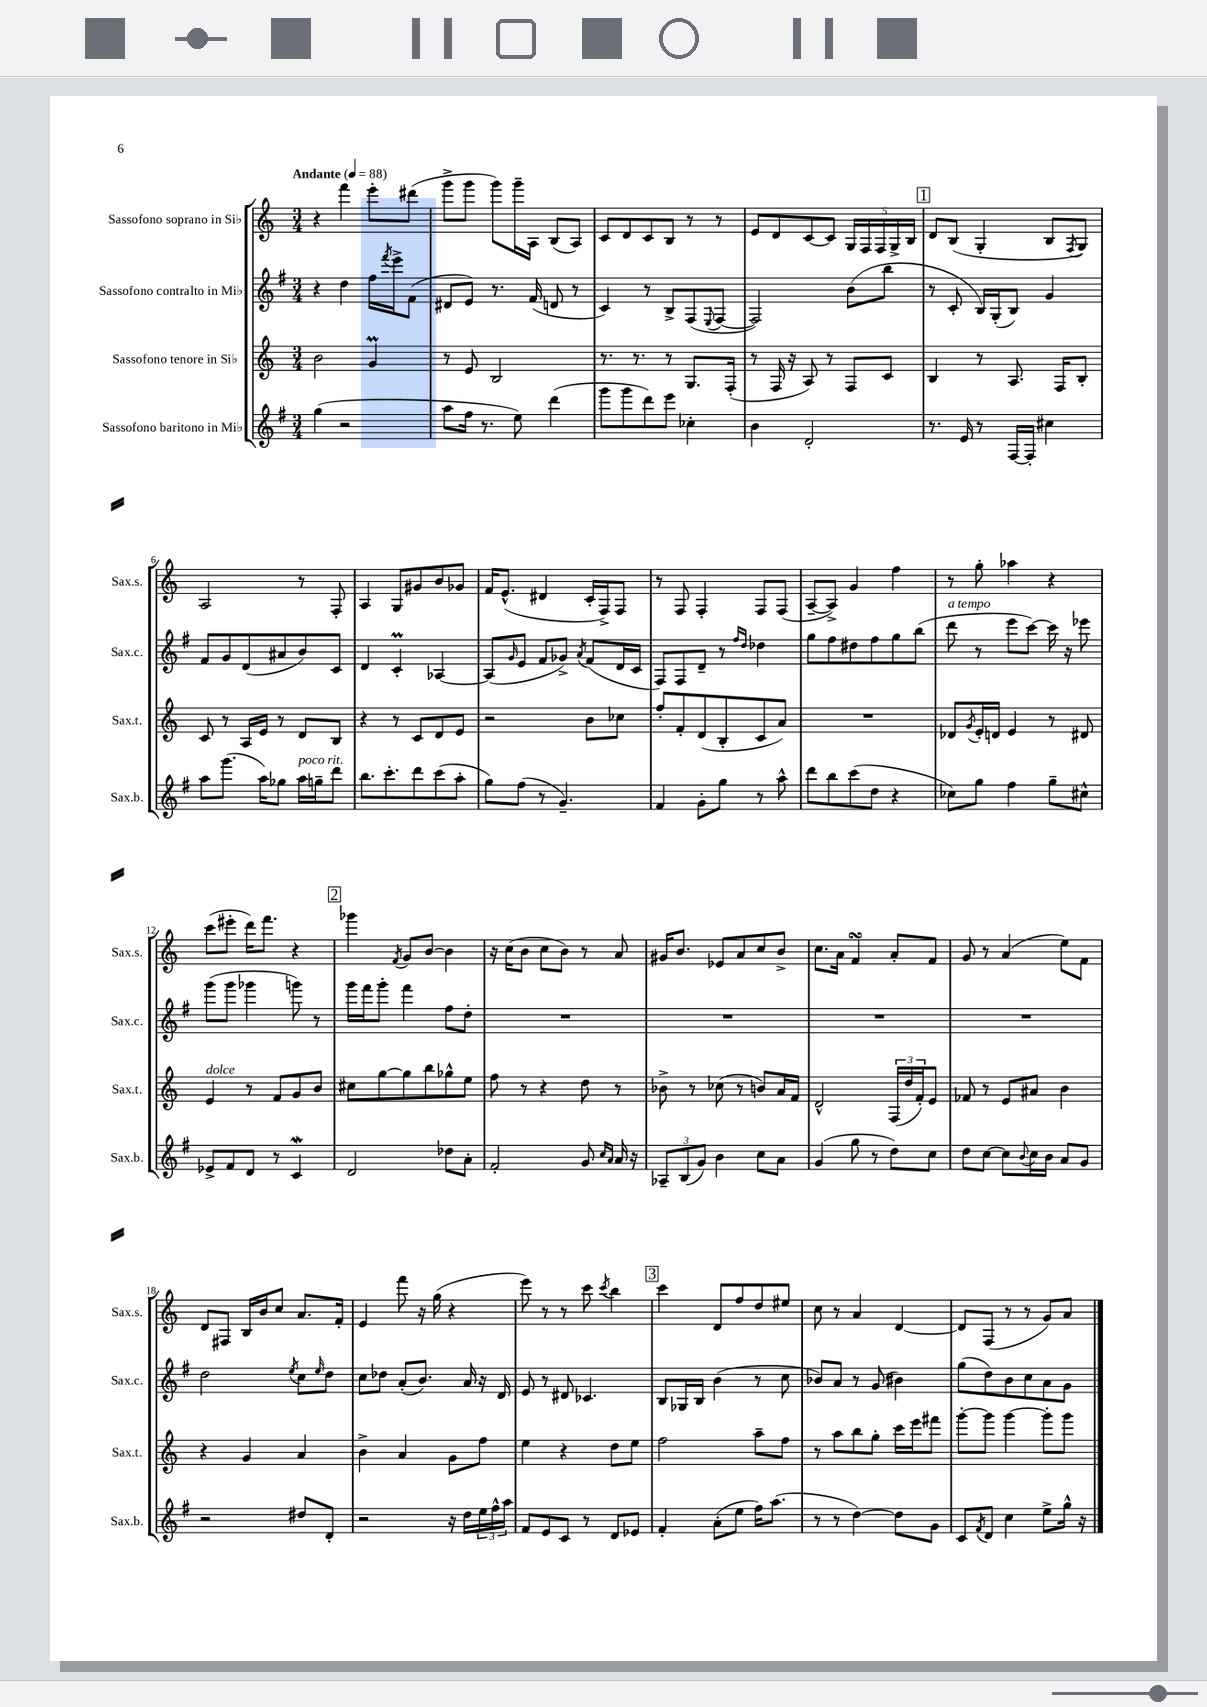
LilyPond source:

<<
\new StaffGroup <<
\new Staff = "s0" \with { instrumentName = "Sassofono soprano in Sib" shortInstrumentName = "Sax.s." } {
    \clef treble \key c \major \numericTimeSignature \time 3/4 \tempo "Andante" 4 = 88
    r4 f'''4 e'''8-. dis'''8( |
    g'''8-> g'''8 g'''8) g'''16-- a16 b8( a8) |
    c'8 d'8 c'8 b8 r8 r8 |
    e'8 d'8 c'8~ c'8 \tuplet 5/4 { g16 f16 f16 g16-> b16 } |
    \mark \markup { \box "1" } d'8 b8( g4-. b8 \acciaccatura { f8 } g8) |
    a2 r8 f8-. |
    a4 g8 gis'8 b'8 ges'8 |
    f'16 e'8.-^( dis'4 c'16-. f16->) f8 |
    r8 f8 f4-. f8 f8( |
    a8~-- a8->) g'4 f''4 |
    r8 g''8-. aes''4 r4 |
    c'''8( eis'''8-. d'''16) f'''8. r4 |
    \mark \markup { \box "2" } ges'''4 \acciaccatura { f'8 } g'8 b'8~ b'4 |
    r16 c''16( b'8 c''8 b'8) r8 a'8 |
    gis'16 b'8. ees'8 a'8 c''8 b'8-> |
    c''8. a'16 f'4\turn a'8-. f'8 |
    g'8 r8 a'4( e''8) f'8 |
    d'8 fis8 b16 b'16 c''8 a'8. f'16-. |
    e'4 f'''8 r16 g''16( r4 |
    e'''8) r8 r8 c'''8 \acciaccatura { c'''8 } b''4 |
    \mark \markup { \box "3" } c'''4 d'8 f''8 d''8 eis''8 |
    c''8 r8 a'4 d'4~ |
    d'8 f8( r8 r8 g'8) a'8 \bar "|." |
}
\new Staff = "s1" \with { instrumentName = "Sassofono contralto in Mib" shortInstrumentName = "Sax.c." } {
    \clef treble \key g \major \numericTimeSignature \time 3/4
    r4 d''4 fis''16 \acciaccatura { fis'''8 } e'''16-> fis'8( |
    dis'8 e'8) r8. fis'16( d'8 r8 |
    c'4) r8 b8-> fis8( \appoggiatura { e8 } fis8~ |
    fis2) b'8( b''8 |
    \mark \markup { \box "1" } r8 c'8-. b16) g16-.( b8) g'4 |
    fis'8 g'8 d'8( ais'8 b'8) c'8 |
    d'4 c'4-.\prall aes4~ |
    aes8( \grace { g'16 } e'8 fis'8 ges'8->) \acciaccatura { a'8 } fis'8( d'16 c'16 |
    fis8) fis8 d'8-- r8 \grace { fis''16 d''16 } des''4 |
    g''8 fis''8 dis''8 fis''8 g''8 b''8( |
    d'''8^\markup { \italic "a tempo" } r8 e'''8 c'''8~) c'''16 r16 ees'''8 |
    g'''8( g'''8 ges'''4 g'''8) r8 |
    \mark \markup { \box "2" } g'''16 fis'''16 g'''8-. fis'''4 fis''8 d''8-. |
    R2. |
    R2. |
    R2. |
    R2. |
    d''2 \acciaccatura { e''8 } c''8 \grace { e''16 } d''8 |
    c''8 des''8 a'8-.( b'8.) a'16 r16 d'16 |
    e'8 r8 dis'8 ces'4. |
    \mark \markup { \box "3" } b8 ges16 b16 b'4( r8 c''8 |
    bes'8) a'8 r8 g'8( bis'4) |
    g''8( d''8) b'8 c''8 a'8 g'8 \bar "|." |
}
\new Staff = "s2" \with { instrumentName = "Sassofono tenore in Sib" shortInstrumentName = "Sax.t." } {
    \clef treble \key c \major \numericTimeSignature \time 3/4
    b'2 g'4\prall |
    r8 e'8 b2 |
    r8. r8. r8 g8. f16-.( |
    r8 f16 r16 a8) r8 f8 c'8 |
    \mark \markup { \box "1" } b4 r8 a8. f16 b8-. |
    c'8 r8 a16 e'16 r8 d'8 b8 |
    r4 r8 c'8 d'8 e'8 |
    r2 b'8 ces''8 |
    f''8-. f'8-. d'8( b8-. c'8 a'8) |
    R2. |
    des'8 \acciaccatura { g'8 } e'16-. d'16 e'4 r8 dis'8 |
    e'4^\markup { \italic "dolce" } r8 f'8 g'8 b'8 |
    \mark \markup { \box "2" } cis''8 g''8~ g''8 b''8 ges''8-^ e''8 |
    f''8 r8 r4 d''8 r8 |
    bes'8-> r8 ces''8( r8 b'8) a'16 f'16 |
    d'2-^ \tuplet 3/2 { f16( d''16 f'16-.) } e'8 |
    fes'8 r8 e'8 ais'8 b'4 |
    r4 g'4 a'4 |
    b'4-> a'4 g'8 f''8 |
    e''4 r4 d''8 e''8 |
    \mark \markup { \box "3" } f''2 a''8-- f''8 |
    r8 a''8 b''8 g''8-. c'''16 e'''16 fis'''8 |
    g'''8~-. g'''8 g'''4~ g'''8-. g'''8 \bar "|." |
}
\new Staff = "s3" \with { instrumentName = "Sassofono baritono in Mib" shortInstrumentName = "Sax.b." } {
    \clef treble \key g \major \numericTimeSignature \time 3/4
    g''4( r2 |
    a''8 fis''16 r8. e''8) d'''4( |
    g'''8 g'''8 d'''8) e'''8 ces''4-. |
    b'4 d'2-. |
    \mark \markup { \box "1" } r8. e'16 r8 fis16~ fis16-. cis''4 |
    a''8 g'''8.( a''16) ges''8 a''16^\markup { \italic "poco rit." } g''16-- d'''8 |
    b''8. c'''8.-. d'''8 c'''8( a''8-. |
    g''8) fis''8( r8 g'4.--) |
    fis'4 g'8-. g''8 r8 a''8-^ |
    d'''8 b''8 c'''8( d''8 r4 |
    ces''8) g''8 fis''4 g''8-- cis''8-^ |
    ees'8-> fis'8 d'8 r8 c'4\mordent |
    \mark \markup { \box "2" } d'2 des''8 a'8-. |
    fis'2-. g'8 \grace { c''16 a'16 } a'16 r16 |
    \tuplet 3/2 { aes8-- b8( g'8) } b'4 c''8 a'8 |
    g'4( g''8 r8 d''8) c''8 |
    d''8 c''8~ c''8 \appoggiatura { b'8 } c''16 b'16 a'8 g'8 |
    r2 dis''8 d'8-. |
    r2 r16 d''16 \tuplet 3/2 { e''16 fis''16-^ a''16 } |
    fis'8 e'8 c'8 r8 d'8 ees'8 |
    \mark \markup { \box "3" } fis'4-. a'8-.( e''8 fis''16) a''8.( |
    r8 r8 d''4~) d''8 g'8 |
    c'8 \acciaccatura { fis'8 } d'8 c''4 e''8-> g''16-^ r16 \bar "|." |
}
>>
>>
